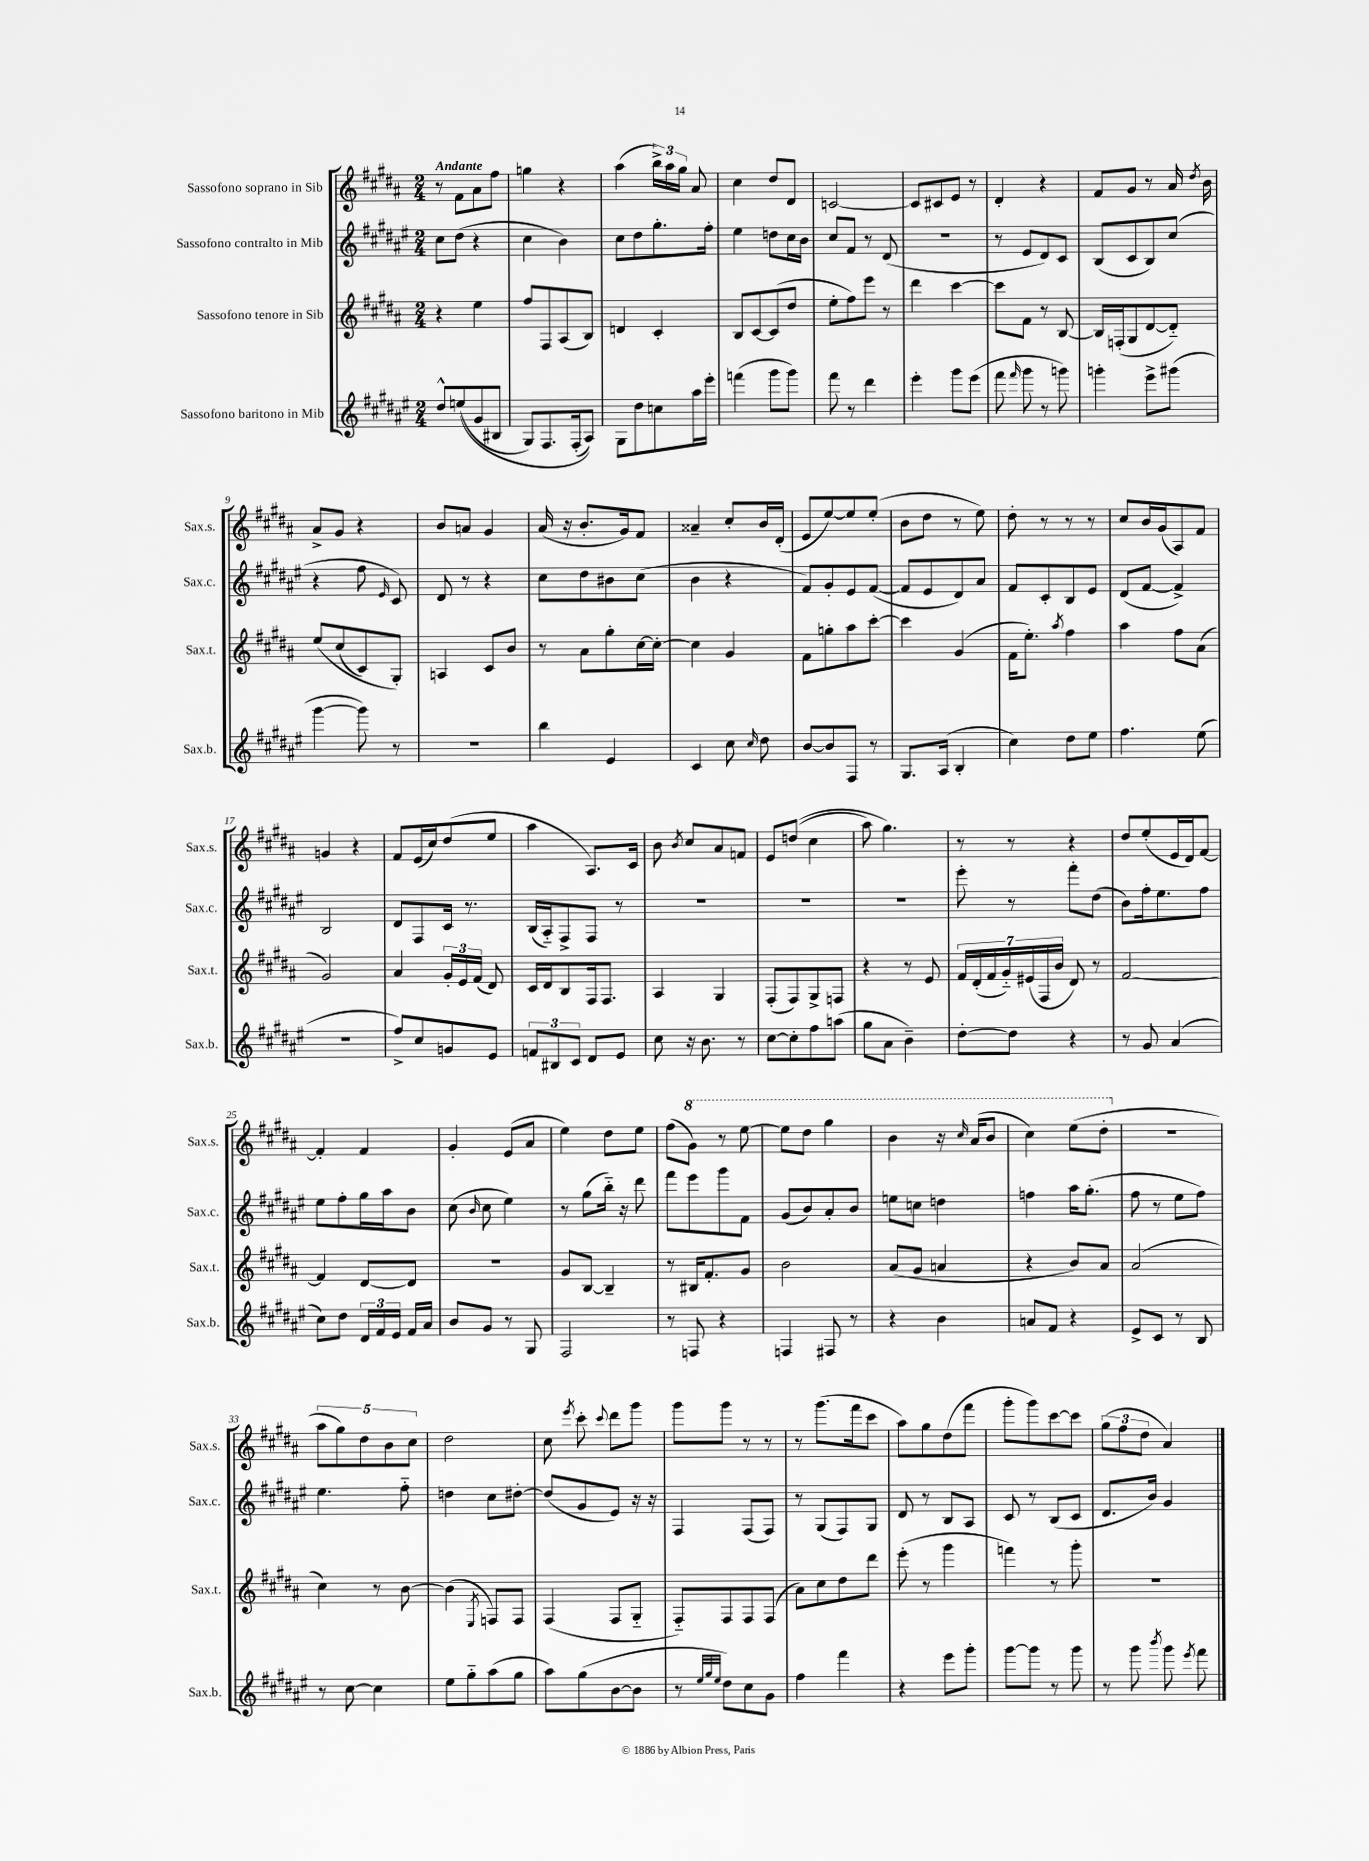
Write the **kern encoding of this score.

**kern	**kern	**kern	**kern
*part4	*part3	*part2	*part1
*staff4	*staff3	*staff2	*staff1
*I"Sassofono baritono in Mib	*I"Sassofono tenore in Sib	*I"Sassofono contralto in Mib	*I"Sassofono soprano in Sib
*I'Sax.b.	*I'Sax.t.	*I'Sax.c.	*I'Sax.s.
*clefG2	*clefG2	*clefG2	*clefG2
*k[f#c#g#d#a#e#]	*k[f#c#g#d#a#]	*k[f#c#g#d#a#e#]	*k[f#c#g#d#a#]
*M2/4	*M2/4	*M2/4	*M2/4
=1	=1	=1	=1
!	!	!	!LO:TX:a:B:t=Andante
8dd#^^/L	4r	8cc#\L	8r
((8een/	.	(8dd#\J	8f#\L
8g#/	4ee\	4r	8a#\
8B#X/J	.	.	8ff#\J
=2	=2	=2	=2
8G#/L)	8ff#/L	4cc#\	4ggn\
8.F#/	8F#/	.	.
.	(8A#/	4b\)	4r
(16F#'/k	.	.	.
8A#/J))	8B/J)	.	.
=3	=3	=3	=3
8G#\L	4dn/	8cc#\L	(4aa#\
8dd#\	.	8dd#\	.
8ccn\	4c#'/	8.gg#'\	24bb^\LL)
.	.	.	24aa#\
.	.	.	24gg#\JJ
16aa#\L	.	.	8a#/
16eee#'\JJ	.	16ff#'\Jk	.
=4	=4	=4	=4
(4fffn\	8B/L	4ee#\	4cc#\
.	[8c#/	.	.
8ggg#\L	(8c#/]	8ddn\L	8dd#/L
8ggg#\J)	8dd#/J	16cc#\L	8d#/J
.	.	16b\JJ	.
=5	=5	=5	=5
8fff#\	8ee'\L	8cc#/L	[2cn/
8r	8ff#\)	8f#/J	.
4ddd#\	8eee\J	8r	.
.	8r	(8d#/	.
=6	=6	=6	=6
4eee#'\	4ddd#\	2r	8c/L]
.	.	.	8c#X/
8ggg#\L	[4ccc#\	.	8e/J
(8eee#\J	.	.	8r
=7	=7	=7	=7
8fff#\	8ccc#\L]	8r	4d#'/
16qqfff#/	.	.	.
8ggg#\	8f#\J	8e#/L	.
8r	8r	8d#/)	4r
8gggn\)	[8B/	8c#/J	.
=8	=8	=8	=8
4gggn'\	16B/LL]	(8B/L	8f#/L
.	(16Fn'/J	.	.
.	8G#/	8c#/	8g#/J
8eee#^\L	[8d#/	8B/)	8r
(8ggg#X\J	8d#/J])	(8cc#/J	16a#/
.	.	.	8qdd#/
.	.	.	16b\
!!LO:LB:g=z
=9	=9	=9	=9
[4ggg#\	(8ee/L	4r	8a#^/L
.	(8cc#/	.	8g#/J
8ggg#\])	8c#/)	8ff#\	4r
.	.	16qqe#/	.
8r	8G#'/J)	8c#/)	.
=10	=10	=10	=10
2r	4An/	8d#/	8b/L
.	.	8r	8an/J
.	8c#/L	4r	4g#/
.	8b/J	.	.
=11	=11	=11	=11
4bb\	8r	8cc#\L	(16a#/
.	.	.	16r
.	8a#\L	8dd#\	8.b'/L
4e#/	8gg#'\	8b#X\	.
.	.	.	16g#/k)
.	[16cc#\L	(8cc#\J	8f#/J
.	16cc#'\JJ_	.	.
=12	=12	=12	=12
4c#/	4cc#\]	4b\	4a##X~/
8cc#\	4g#/	4r	8cc#'/L
16qqcc#/	.	.	.
8dd#\	.	.	16b/L
.	.	.	(16d#'/JJ
=13	=13	=13	=13
[8b/L	8f#\L	8f#/L)	8e/L
8b/]	8ggn'\	8g#'/	[8ee/)
8F#/J	8aa#\	8e#/	8ee/]
8r	[8ccc#'\J	([8f#/J	(8ee'/J
=14	=14	=14	=14
8.G#/L	4ccc#\]	8f#/L]	8b\L
.	.	8e#/	8dd#\J
(16A#/Jk	.	.	.
4B'/	(4g#/	8d#/)	8r
.	.	8a#/J	8ee\)
=15	=15	=15	=15
4cc#\)	16f#\KL	8f#/L	8dd#'\
.	8.ee'\J)	.	.
.	.	8c#'/	8r
.	8qaa#/	.	.
8dd#\L	4ff#\	8B/	8r
8ee#\J	.	8e#/J	8r
=16	=16	=16	=16
4.ff#\	4aa#\	(8d#/L	8cc#/L
.	.	[8f#/J	16b/L
.	.	.	(16g#/J
.	8ff#\L	4f#^/])	8A#/)
(8ee#\	(8a#\J	.	8f#/J
!!LO:LB:g=z
=17	=17	=17	=17
2r	2g#/)	2B/	4gn/
.	.	.	4r
=18	=18	=18	=18
8ff#^/L)	4a#/	8d#/L	8f#/L
8cc#/	.	8F#/	(16e/L
.	.	.	16cc#/J)
8gn/	24g#'/LL	16c#/Jk	(8dd#/
.	24e/	.	.
.	.	8.r	.
.	(24f#/JJ	.	.
8e#/J	8d#/)	.	8ee/J
=19	=19	=19	=19
12fn/L	16c#/LL	(16B/LL	4aa#\
.	16d#/J	16A#/J)	.
12B#X/	.	.	.
.	8B/	8F#^/	.
12c#/J	.	.	.
8d#/L	16F#/k	8F#/J	8.A#/L)
.	8.F#/J	.	.
8e#/J	.	8r	.
.	.	.	16c#/Jk
=20	=20	=20	=20
8cc#\	4A#/	2r	8b\
.	.	.	8qb/
16r	.	.	8cc#/L
8.b\	.	.	.
.	4G#/	.	8a#/
8r	.	.	8fn/J
=21	=21	=21	=21
[8cc#\L	(8F#'/L	2r	8e/L
8cc#'\]	8F#/)	.	((8ddn/J
8ff#\	8G#^/	.	4cc#\
(8aan\J	8Fn/J	.	.
=22	=22	=22	=22
8gg#\L	4r	2r	8aa#\)
8a#\J	.	.	4.gg#\)
4b~\)	8r	.	.
.	8e/	.	.
=23	=23	=23	=23
[8dd#'\L	28f#/LL	8eee#'\	8r
.	(28d#'/	.	.
.	28f#/	.	.
.	28g#/)	.	.
8dd#\J]	.	8r	8r
.	(28e#X/	.	.
.	28F#/	.	.
.	28b/JJ	.	.
4r	8d#/)	8fff#'\L	4r
.	8r	(8dd#\J	.
=24	=24	=24	=24
8r	[2f#/	8b\L)	8dd#/L
8g#/	.	16ff#'\k	(8ee'/
.	.	8.ee#\	.
(4a#/	.	.	16e/L
.	.	.	16d#/J)
.	.	8ff#\J	[8f#/J
!!LO:LB:g=z
=25	=25	=25	=25
8cc#\L)	4f#/]	8ee#\L	4f#'/]
8dd#\J	.	8ff#'\	.
24d#/LL	[8d#/L	16gg#\L	4f#/
24f#/	.	.	.
.	.	16aa#\J	.
24e#/JJ	.	.	.
16f#/LL	8d#/J]	8b\J	.
16a#/JJ	.	.	.
=26	=26	=26	=26
8b/L	2r	(8cc#\	4g#'/
.	.	16qqb/	.
8g#/J	.	8cc#\	.
8r	.	4ee#\)	(8e/L
8G#/	.	.	8a#/J
=27	=27	=27	=27
2F#/	8g#/L	8r	4ee\)
.	[8B/J	(8gg#\L	.
.	4B~/]	16bb\Jk)	8dd#\L
.	.	16r	.
.	.	8ddd#\	8ee\J
=28	=28	=28	=28
8r	8r	8fff#\L	(8ff#\L
*	*	*	*8va
8Fn/	16B#X/KL	8eee#\	8gg#\J)
.	8.f#'/	.	.
4r	.	8ggg#\	8r
.	8g#/J	8f#\J	[8eee\
=29	=29	=29	=29
4Fn/	2b\	(8g#/L	8eee\L]
.	.	8b/)	8ddd#\J
8F#X/	.	8a#'/	4ggg#\
8r	.	8b/J	.
=30	=30	=30	=30
4r	(8a#/L	8een\L	4bb\
.	8g#/J	8ccn\J	.
4b\	4an/	4ddn\	16r
.	.	.	16qqccc#/
.	.	.	(16aa#/KL
.	.	.	8bb/J
=31	=31	=31	=31
8an/L	4r	4ffn\	4ccc#\)
8f#/J	.	.	.
4r	8b/L)	16aa#\KL	(8eee\L
.	.	(8.gg#'\J	.
.	8a#/J	.	8ddd#'\J
=32	=32	=32	=32
*	*	*	*X8va
8e#^/L	(2a#/	8ff#\	2r
8c#/J	.	8r	.
8r	.	8ee#\L	.
8B/	.	8ff#\J)	.
!!LO:LB:g=z
=33	=33	=33	=33
8r	4cc#\)	4.ee#\	10aa#\L
.	.	.	10gg#\)
[8cc#\	.	.	.
.	.	.	10dd#\
4cc#\]	8r	.	.
.	.	.	10b\
.	[8b\	8ff#\	.
.	.	.	10cc#\J
=34	=34	=34	=34
8ee#\L	(4b\]	4ddn\	2dd#\
8gg#\	.	.	.
.	8qE/	.	.
(8aa#\	8Fn/L)	8cc#\L	.
8gg#\J	8F/J	[8dd#X'\J	.
=35	=35	=35	=35
8aa#\L)	(4F#/	(8dd#/L]	8cc#\
.	.	.	8qeee/
(8gg#\	.	8g#/	8ccc#'\
.	.	.	8qqccc#/
[8b\	8F#/L	8e#/J)	8ddd#\L
8b\J]	8G#/J	16r	8ggg#\J
.	.	16r	.
=36	=36	=36	=36
8r	8F#/L)	4F#/	8ggg#\L
32qqee#/LLL	.	.	.
32qqgg#/	.	.	.
32qqee#/JJJ	.	.	.
8dd#\L)	8F#/	.	8ggg#\J
8cc#\	8F#/	(8F#/L	8r
8g#\J	(8F#/J	8F#/J)	8r
=37	=37	=37	=37
4ff#\	8a#\L)	8r	8r
.	8cc#\	(8G#/L	(8.ggg#\L
4fff#\	8dd#\	8F#/)	.
.	.	.	16fff#\k
.	8ddd#\J	8G#/J	8ccc#\J
=38	=38	=38	=38
4r	(8eee'\	8d#/	8aa#\L)
.	8r	8r	8gg#\
8eee#\L	4ggg#\	8B/L	(8dd#\
8ggg#'\J	.	8A#/J	8fff#\J
=39	=39	=39	=39
[8ggg#\L	4fffn\)	8c#/	8ggg#'\L
8ggg#\J]	.	8r	8ggg#\)
8r	8r	(8B/L	[8ccc#\
8ggg#\	8ggg#'\	8c#/J	8ccc#\J]
=40	=40	=40	=40
8r	2r	8.d#/L	(12gg#\L
.	.	.	12ff#\
8ggg#\	.	.	.
.	.	.	12dd#\J
.	.	16b/Jk)	.
8qbbb/	.	.	.
8ggg#\	.	4g#/	4a#/)
8qeee#/	.	.	.
8fff#\	.	.	.
==	==	==	==
*-	*-	*-	*-
